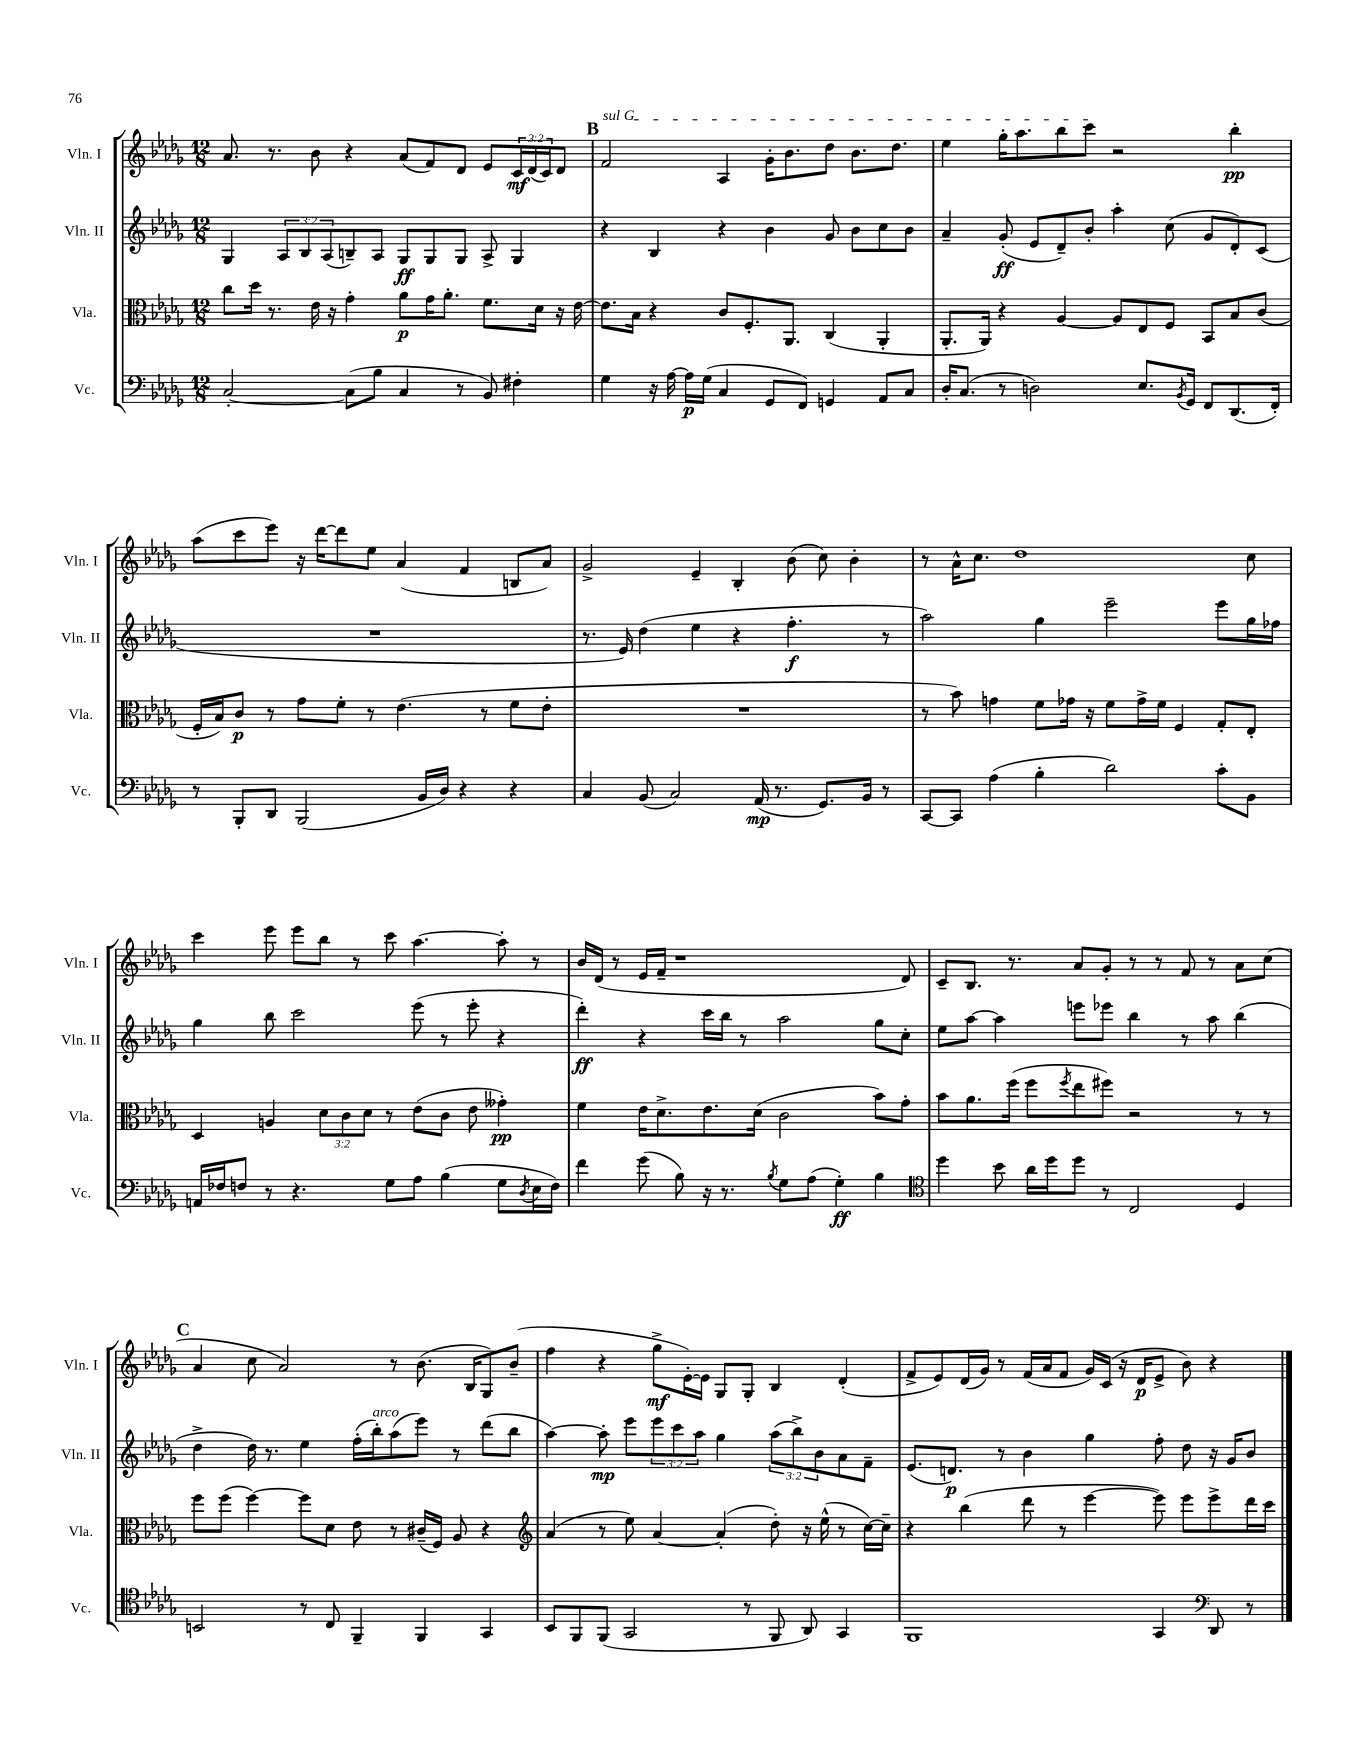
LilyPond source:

<<
\new StaffGroup <<
\new Staff = "s0" \with { instrumentName = "Vln. I" shortInstrumentName = "Vln. I" } {
    \clef treble \key des \major \numericTimeSignature \time 12/8 \override Staff.TupletNumber.text = #tuplet-number::calc-fraction-text
    aes'8. r8. bes'8 r4 aes'8( f'8) des'8 ees'8 \tuplet 3/2 { c'16\mf des'16( c'16) } des'8 |
    \mark \markup { \bold "B" } \once \override TextSpanner.bound-details.left.text = \markup { \italic "sul G" } f'2\startTextSpan aes4 ges'16-. bes'8. des''8 bes'8. des''8. |
    ees''4 ges''16-. aes''8. bes''8 c'''8\stopTextSpan r2 bes''4-.\pp |
    aes''8( c'''8 ees'''8) r16 des'''16~ des'''8 ees''8 aes'4( f'4 b8 aes'8) |
    ges'2-> ees'4-- bes4-. bes'8( c''8) bes'4-. |
    r8 aes'16-^ c''8. des''1 c''8 |
    c'''4 ees'''8 ees'''8 bes''8 r8 c'''8 aes''4.~ aes''8-. r8 |
    bes'16 des'16( r8 ees'16 f'16-- r1 des'8) |
    c'8-- bes8. r8. aes'8 ges'8-. r8 r8 f'8 r8 aes'8 c''8( |
    \mark \markup { \bold "C" } aes'4 c''8 aes'2) r8 bes'8.( bes16 ges8) bes'8--( |
    f''4 r4 ges''8->\mf ees'16~-.) ees'16 ges8 ges8-. bes4 des'4-.( |
    f'8-> ees'8) des'16( ges'16) r8 f'16( aes'16 f'8 ges'16) c'16( r16 des'16\p ees'8-> bes'8) r4 \bar "|." |
}
\new Staff = "s1" \with { instrumentName = "Vln. II" shortInstrumentName = "Vln. II" } {
    \clef treble \key des \major \numericTimeSignature \time 12/8 \override Staff.TupletNumber.text = #tuplet-number::calc-fraction-text
    ges4 \tuplet 3/2 { aes8 bes8 aes8( } b8--) aes8 ges8\ff ges8 ges8 aes8-> ges4 |
    \mark \markup { \bold "B" } r4 bes4 r4 bes'4 ges'8 bes'8 c''8 bes'8 |
    aes'4-- ges'8-.\ff( ees'8 des'8--) bes'8-. aes''4-. c''8( ges'8 des'8-.) c'8( |
    R1. |
    r8. ees'16) des''4( ees''4 r4 f''4.-.\f r8 |
    aes''2) ges''4 ees'''2-- ees'''8 ges''16 fes''16 |
    ges''4 bes''8 c'''2 ees'''8( r8 ees'''8-. r4 |
    des'''4-.\ff) r4 c'''16 bes''16 r8 aes''2 ges''8 c''8-. |
    ees''8 aes''8~ aes''4 e'''8 ees'''8 bes''4 r8 aes''8 bes''4( |
    \mark \markup { \bold "C" } des''4-> des''16) r8. ees''4 f''16-.( bes''16-.^\markup { \italic "arco" }) aes''8( ees'''8) r8 des'''8( bes''8 |
    aes''4~) aes''8-.\mp ees'''8 \tuplet 3/2 { ees'''8 c'''8 aes''8 } ges''4 \tuplet 3/2 { aes''8( bes''8->) bes'8 } aes'8 f'8-- |
    ees'8.( d'8.\p) r8 bes'4 ges''4 f''8-. des''8 r16 ges'16 bes'8 \bar "|." |
}
\new Staff = "s2" \with { instrumentName = "Vla." shortInstrumentName = "Vla." } {
    \clef alto \key des \major \numericTimeSignature \time 12/8 \override Staff.TupletNumber.text = #tuplet-number::calc-fraction-text
    c''8 des''16 r8. ees'16 r16 ges'4-. aes'8\p ges'16 aes'8.-. f'8. des'16 r16 ees'16~ |
    \mark \markup { \bold "B" } ees'8. bes16 r4 c'8 f8.-. aes,8. c4( aes,4-. |
    aes,8.-. aes,16) r4 aes4~ aes8 ees8 f8 bes,8 bes8 c'8( |
    f16-. bes16) c'8\p r8 ges'8 f'8-. r8 ees'4.( r8 f'8 ees'8-. |
    R1. |
    r8 bes'8) g'4 f'8 ges'16 r16 f'8 ges'16-> f'16 f4 ges8-. ees8-. |
    des4 a4 \tuplet 3/2 { des'8 c'8 des'8 } r8 ees'8( c'8 ees'8 geses'4-.\pp) |
    f'4 ees'16 des'8.-> ees'8. des'16( c'2 bes'8) ges'8-. |
    bes'8 aes'8. f''16( f''8 \acciaccatura { f''8 } ees''8 fis''8) r2 r8 r8 |
    \mark \markup { \bold "C" } f''8 f''8( f''4~) f''8 des'8 ees'8 r8 cis'16--( f16) aes8 r4 |
    \clef treble aes'4( r8 ees''8) aes'4~ aes'4-.( des''8-.) r16 ees''16-^( r8 c''16~) c''16-- |
    r4 bes''4( des'''8 r8 ees'''4~ ees'''8) ees'''8 ees'''8-> des'''16 c'''16 \bar "|." |
}
\new Staff = "s3" \with { instrumentName = "Vc." shortInstrumentName = "Vc." } {
    \clef bass \key des \major \numericTimeSignature \time 12/8
    c2~-. c8( bes8 c4 r8 bes,8) fis4-. |
    \mark \markup { \bold "B" } ges4 r16 aes16~ aes16\p ges16( c4 ges,8 f,8) g,4 aes,8 c8 |
    des16-. c8.( r8 d2) ees8. \acciaccatura { bes,8 } ges,16 f,8 des,8.( f,16-.) |
    r8 bes,,8-. des,8 bes,,2( bes,16 des16) r4 r4 |
    c4 bes,8( c2) aes,16\mp( r8. ges,8.) bes,16 r8 |
    c,8~ c,8 aes4( bes4-. des'2) c'8-. bes,8 |
    a,16 fes16 f8 r8 r4. ges8 aes8 bes4( ges8 \acciaccatura { des8 } ees16 f16) |
    f'4 ges'8( bes8) r16 r8. \acciaccatura { bes8 } ges8 aes8( ges4-.\ff) bes4 |
    \clef tenor des''4 bes'8 aes'16 des''16 des''8 r8 c2 des4 |
    \mark \markup { \bold "C" } b,2 r8 c8 f,4-- f,4 ges,4 |
    bes,8 f,8 f,8( ges,2 r8 f,8 aes,8) ges,4 |
    f,1 ges,4 \clef bass des,8 r8 \bar "|." |
}
>>
>>
\layout { \context { \Score \remove "Bar_number_engraver" } }
